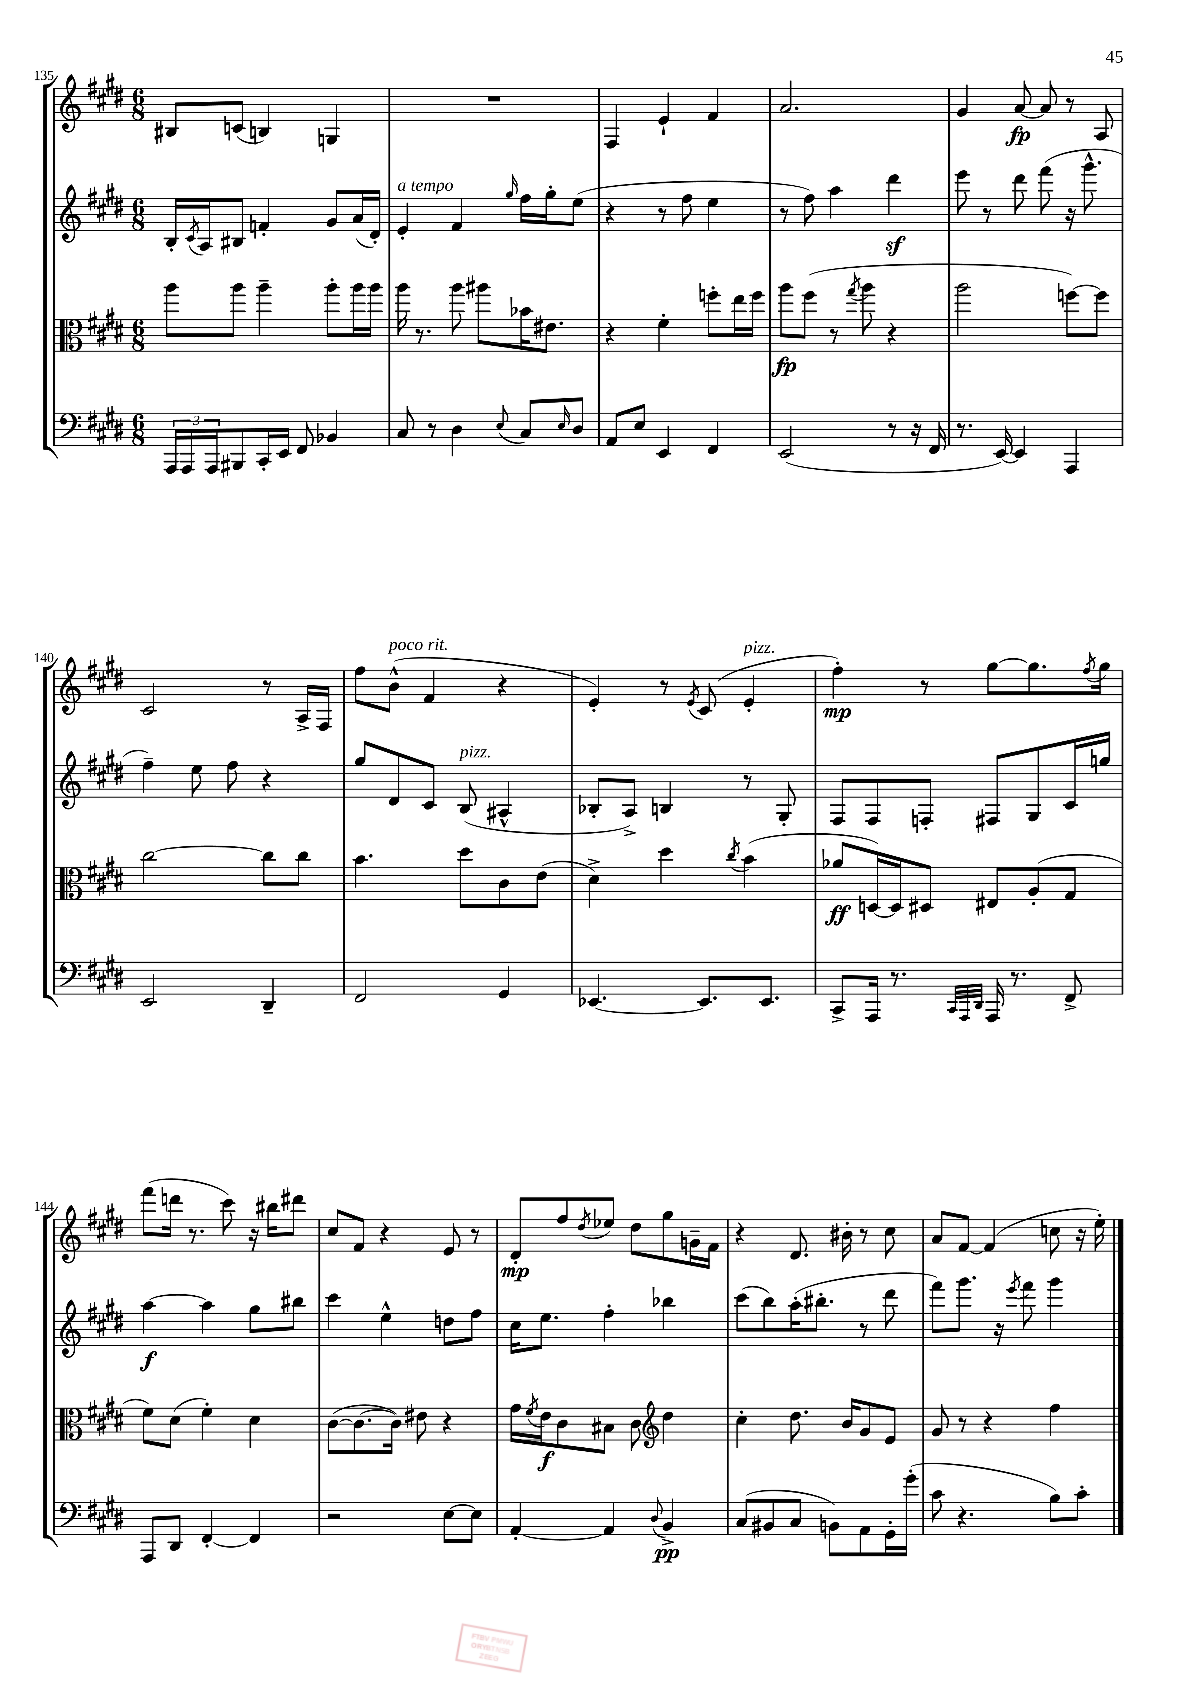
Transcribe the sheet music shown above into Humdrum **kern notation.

**kern	**kern	**kern	**kern
*staff4	*staff3	*staff2	*staff1
*clefF4	*clefC3	*clefG2	*clefG2
*k[f#c#g#d#]	*k[f#c#g#d#]	*k[f#c#g#d#]	*k[f#c#g#d#]
*M6/8	*M6/8	*M6/8	*M6/8
24AAA	8aa	16B'	8B#
24AAA	.	.	.
.	.	8qc#	.
.	.	16A	.
24AAA	.	.	.
8BBB#	8aa	8B#	(8c
16CC#'	4aa~	4f'	4B)
16EE	.	.	.
8FF#	.	.	.
4BB-	8aa'	8g#	4G
.	16aa	(16a	.
.	16aa	16d#')	.
=	=	=	=
8C#	16aa	4e'	2.r
.	8.r	.	.
8r	.	.	.
4D#	8aa	4f#	.
.	8aa#	.	.
8qqE	.	16qqgg#	.
8C#	16b-	16ff#	.
.	8.e#	16gg#'	.
16qqE	.	.	.
8D#	.	(8ee	.
=	=	=	=
8AA	4r	4r	4F#
8E	.	.	.
4EE	4f#'	8r	4e`
.	.	8ff#	.
4FF#	8ff'	4ee	4f#
.	16ee	.	.
.	16ff	.	.
=	=	=	=
(2EE	8aa	8r	2.a
.	(8ff#	8ff#)	.
.	8r	4aa	.
.	8qgg#	.	.
.	8aa	.	.
8r	4r	4ddd#	.
16r	.	.	.
16FF#	.	.	.
=	=	=	=
8.r	2aa	8eee	4g#
.	.	8r	.
[16EE)	.	.	.
4EE]	.	8ddd#	[8a
.	.	(8fff#	8a]
4AAA	[8ff)	16r	8r
.	.	8.ggg#^^	.
.	8ff]	.	8A
=	=	=	=
2EE	[2cc#	4ff#~)	2c#
.	.	8ee	.
.	.	8ff#	.
4DD#~	8cc#]	4r	8r
.	8cc#	.	16A^
.	.	.	16F#
=	=	=	=
2FF#	4.b	8gg#	8ff#
.	.	8d#	(8b^^
.	.	8c#	4f#
.	8dd#	(8B	.
4GG#	8c#	4A#^^	4r
.	(8e	.	.
=	=	=	=
[4.EE-	4d#^)	8B-'	4e')
.	.	8A^)	.
.	4dd#	4B	8r
.	.	.	8qe
8.EE-]	.	.	(8c#
.	8qcc#	.	.
.	(4b	8r	4e'
8.EE-	.	.	.
.	.	8G#'	.
=	=	=	=
8CC#^	8a-	8F#	4ff#')
16AAA	[16D)	8F#	.
8.r	16D]	.	.
.	8D#	8F'	8r
32qqCC#	.	.	.
32qqAAA	.	.	.
32qqDD#	.	.	.
16AAA	8E#	8F#	[8gg#
8.r	.	.	.
.	(8A'	8G#	8.gg#]
8FF#^	8G#	16c#	.
.	.	.	8qff#
.	.	16gg	16gg#
=	=	=	=
8AAA	8f#)	[4aa	(8fff#
8DD#	(8d#	.	16ddd
.	.	.	8.r
[4FF#'	4f#')	4aa]	.
.	.	.	8ccc#)
4FF#]	4d#	8gg#	16r
.	.	.	16bb#
.	.	8bb#	8ddd#
=	=	=	=
2r	([8c#	4ccc#	8cc#
.	8.c#_	.	8f#
.	.	4ee^^	4r
.	16c#])	.	.
.	8e#	.	.
[8E	4r	8dd	8e
8E]	.	8ff#	8r
=	=	=	=
[4AA'	16g#	16cc#	8d#'
.	8qf#	.	.
.	16e	8.ee	.
.	8c#	.	8ff#
.	.	.	8qdd#
4AA]	8B#	4ff#'	8ee-
.	8c#	.	8dd#
*	*clefG2	*	*
8qqD#	.	.	.
4BB^	4dd#	4bb-	8gg#
.	.	.	16g~
.	.	.	16f#
=	=	=	=
(8C#	4cc#'	(8ccc#	4r
8BB#	.	8bb)	.
8C#	8.dd#	(16aa'	8.d#
.	.	8.bb#'	.
8BB)	.	.	.
.	16b	.	16b#'
8AA	8g#	8r	8r
16GG#'	8e	8ddd#	8cc#
(16g#'	.	.	.
=	=	=	=
8c#	8g#	8fff#)	8a
4.r	8r	8.ggg#	[8f#
.	4r	.	(4f#]
.	.	16r	.
.	.	8qeee	.
.	.	8fff#	.
8B)	4ff#	4ggg#	8cc
8c#'	.	.	16r
.	.	.	16ee')
==	==	==	==
*-	*-	*-	*-
